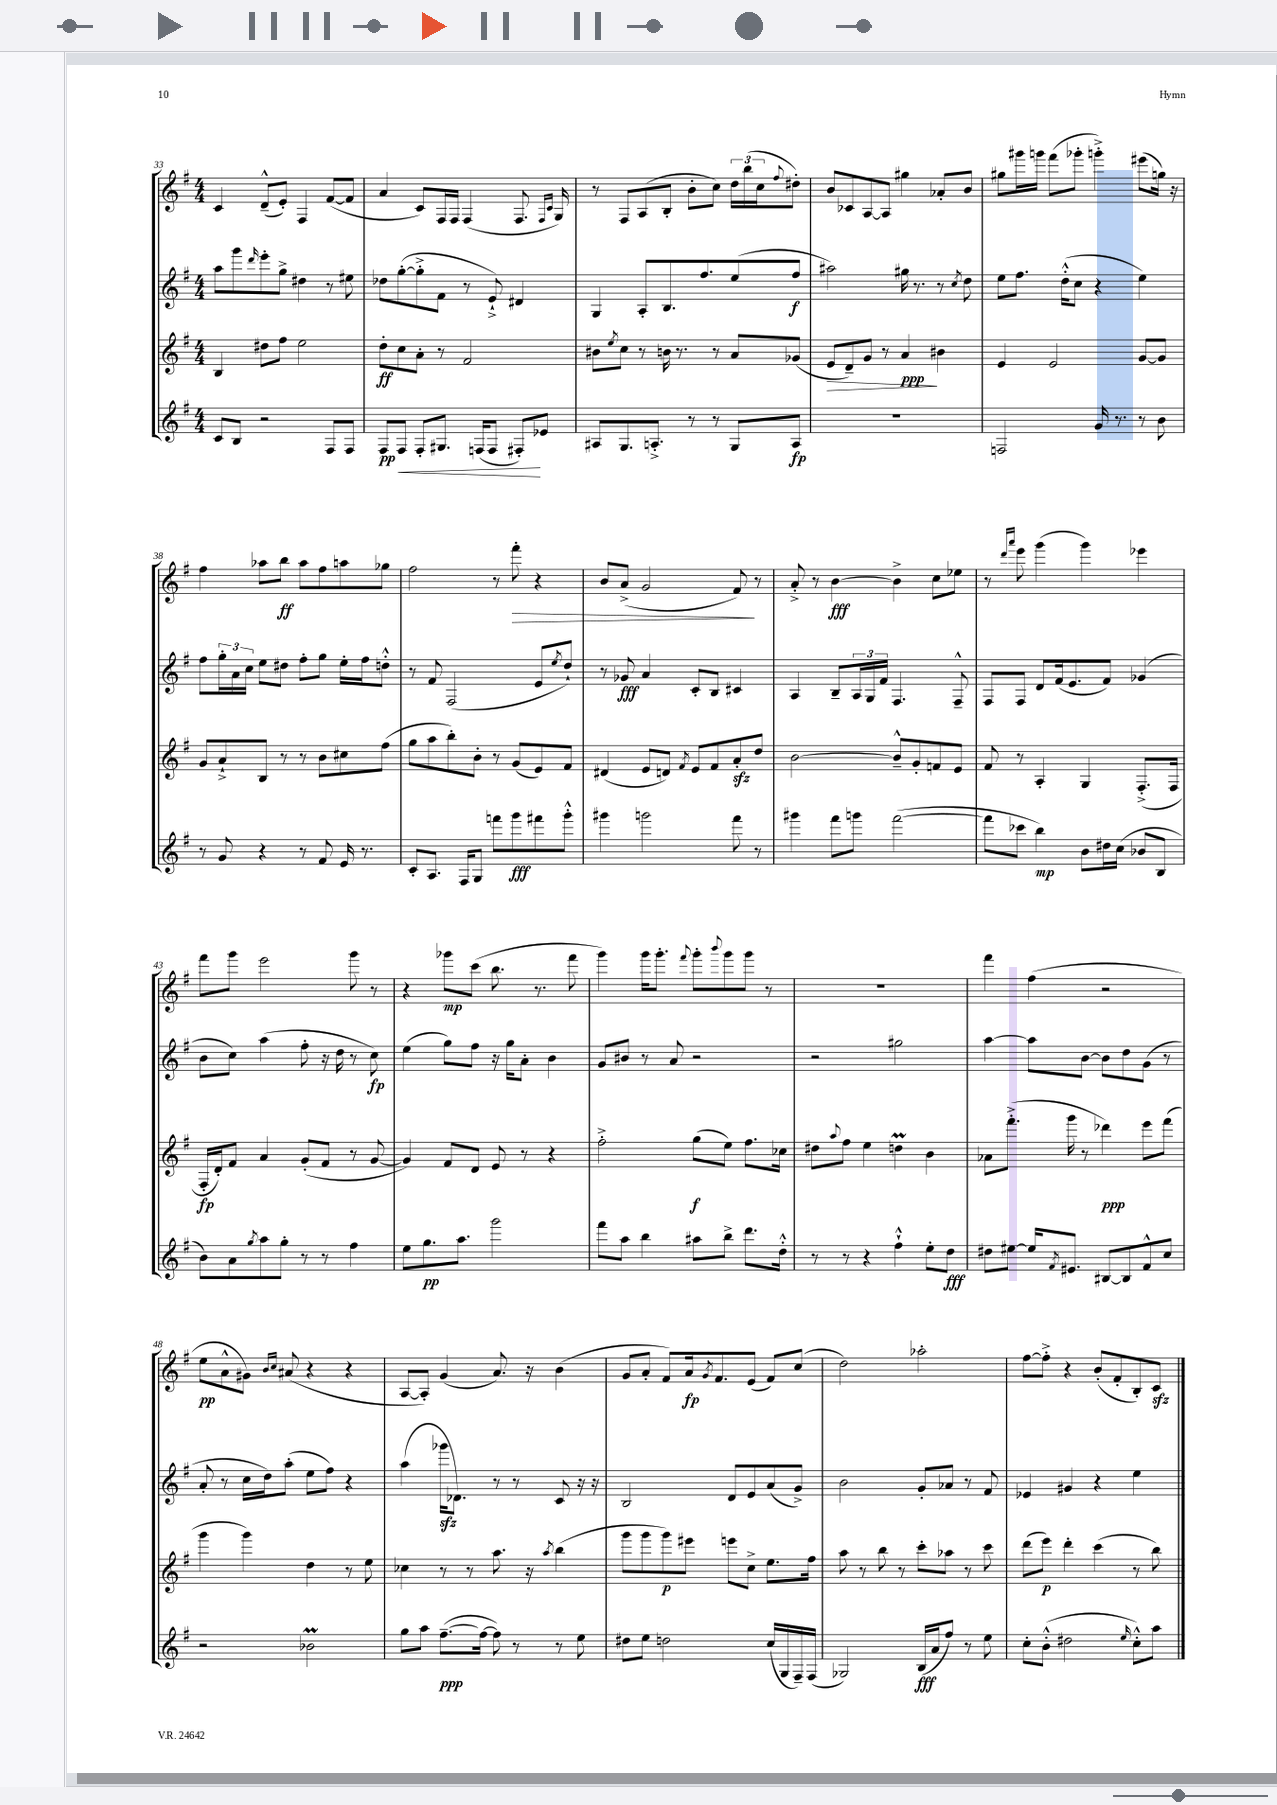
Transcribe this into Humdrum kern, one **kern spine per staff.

**kern	**dynam	**kern	**dynam	**kern	**dynam	**kern	**dynam
*part4	*part4	*part3	*part3	*part2	*part2	*part1	*part1
*staff4	*staff4	*staff3	*staff3	*staff2	*staff2	*staff1	*staff1
*clefG2	*	*clefG2	*	*clefG2	*	*clefG2	*
*k[f#]	*	*k[f#]	*	*k[f#]	*	*k[f#]	*
*M4/4	*	*M4/4	*	*M4/4	*	*M4/4	*
=33	=33	=33	=33	=33	=33	=33	=33
8c/L	.	4B/	.	8aa\L	.	4c/	.
8B/J	.	.	.	8ggg\	.	.	.
.	.	.	.	16qqddd/	.	.	.
2r	.	8dd#X\L	.	8eee'\	.	(8d~^^/L	.
.	.	8ff#\J	.	8gg^\J	.	8e'/J)	.
.	.	2ee\	.	4dd#X\	.	4F#/	.
8F#/L	.	.	.	8r	.	([8f#/L	.
8F#/J	.	.	.	8ee#X\	.	8f#/J]	.
=34	=34	=34	=34	=34	=34	=34	=34
8F#/L	pp	8dd'\L	ff	8dd-X\L	.	4a/	.
!	!LO:HP:b	!	!	!	!	!	!
8F#/J	<	8cc\	.	([8gg'\	.	.	.
8F#'/L	.	8a'\J	.	8gg'^\]	.	8c/L)	.
8.G#X/J	.	8r	.	8f#\J	.	16F#/L	.
.	.	.	.	.	.	16F#/JJ	.
.	.	2f#/	.	8r	.	(4F#/	.
(16Fn/KL	.	.	.	.	.	.	.
8F/J	.	.	.	8e`^/)	.	.	.
8F#X'/L)	.	.	.	4d#X/	.	8.F#/	.
8e-X/J	[	.	.	.	.	.	.
.	.	.	.	.	.	16qqF#/LL	.
.	.	.	.	.	.	16qqc/JJ	.
.	.	.	.	.	.	16G/)	.
=35	=35	=35	=35	=35	=35	=35	=35
8A#X/L	.	8b#X\L	.	4G/	.	8r	.
.	.	8qee/	.	.	.	.	.
8.G/	.	8cc\J	.	.	.	8F#/L	.
.	.	8r	.	8A'/L	.	(8A/	.
8.An'^/J	.	.	.	.	.	.	.
.	.	16bn\	.	8.B/	.	8B'/J	.
.	.	8.r	.	.	.	.	.
8r	.	.	.	.	.	8b'\L	.
.	.	.	.	8.ff#/	.	.	.
8r	.	8r	.	.	.	8cc\J)	.
8G/L	.	8a/L	.	(8ee/	.	24dd\LL	.
.	.	.	.	.	.	(24bb\	.
.	.	.	.	.	.	24cc\J	.
.	.	.	.	.	.	8qqff#/	.
8A/J	fp	(8g-X/J	.	8ff#/J	f	8dd#X'\J)	.
=36	=36	=36	=36	=36	=36	=36	=36
!	!	!	!LO:HP:b	!	!	!	!
1r	.	8e/L	>	2aa#X\)	.	8b/L	.
.	.	8d~/)	.	.	.	8c-X/	.
.	.	8g/J	.	.	.	[8A/	.
.	.	8r	.	.	.	8A/J]	.
.	.	4a/	ppp	16gg#X\	.	4gg#X\	.
.	.	.	.	8.r	.	.	.
.	.	4b#X\	]	8r	.	8a-X'/L	.
.	.	.	.	8qcc/	.	.	.
.	.	.	.	8dd\	.	8b/J	.
=37	=37	=37	=37	=37	=37	=37	=37
2Fn/	.	4e/	.	8ee\L	.	8gg#X\L	.
.	.	.	.	8.ff#\J	.	16ggg#X\L	.
.	.	.	.	.	.	16gggn\JJ	.
.	.	2e/	.	.	.	(8fff#\L	.
.	.	.	.	(16dd'^^\KL	.	.	.
.	.	.	.	8cc\J	.	8ggg-X'\J	.
16g/	.	.	.	4r	.	4gggn'^\)	.
8.r	.	.	.	.	.	.	.
8r	.	[8g/L	.	4ee\)	.	(8eee#X\L	.
8b\	.	8g/J]	.	.	.	16ggn\Jk)	.
.	.	.	.	.	.	16r	.
!!LO:LB:g=z
=38	=38	=38	=38	=38	=38	=38	=38
8r	.	8g/L	.	8ff#\L	.	4ff#\	.
8g/	.	8a`^/	.	24gg'\L	.	.	.
.	.	.	.	24a\	.	.	.
.	.	.	.	24cc\JJ	.	.	.
4r	.	8B/J	.	8ee\L	.	8aa-X\L	.
.	.	8r	.	8dd#X\J	.	8bb\J	ff
8r	.	8r	.	8ff#'\L	.	8aa-\L	.
8f#/	.	8b\L	.	8gg\J	.	8ff#\	.
16e/	.	8cc#X\	.	16ee'\LL	.	8aan\	.
8.r	.	.	.	16ff#\J	.	.	.
.	.	(8ff#\J	.	8ddn'^^\J	.	8gg-X\J	.
=39	=39	=39	=39	=39	=39	=39	=39
8c'/L	.	8gg\L	.	8r	.	2ff#\	.
8.A/J	.	8aa\	.	8f#/	.	.	.
.	.	8bb'\)	.	(2F#/	.	.	.
16F#/KL	.	.	.	.	.	.	.
8G/J	.	8b'\J	.	.	.	.	.
8fffn\L	.	8r	.	.	.	8r	.
!	!	!	!	!	!	!	!LO:HP:b
8ggg\	fff	(8g/L	.	.	.	8fff#'\	>
8fff#X\	.	8e/)	.	8e/L	.	4r	.
.	.	.	.	8qee/	.	.	.
8ggg'^^\J	.	8f#/J	.	8dd`/J)	.	.	.
=40	=40	=40	=40	=40	=40	=40	=40
4ggg#X\	.	(4d#X/	.	8r	.	8b/L	.
.	.	.	.	8g-X/	fff	(8a^/J	.
2gggn\	.	8e/L	.	4a/	.	2g/	.
.	.	8dn/J)	.	.	.	.	.
.	.	8qf#/	.	.	.	.	.
.	.	8e/L	.	8c'/L	.	.	.
.	.	8f#/	.	8B/J	.	.	.
8fff#\	.	8azz'/	.	4c#X/	.	8f#/)	.
8r	.	8dd/J	.	.	.	8r	]
=41	=41	=41	=41	=41	=41	=41	=41
4ggg#X\	.	[2b\	.	4A/	.	8a'^/	.
.	.	.	.	.	.	8r	.
8fff#\L	.	.	.	8B~/L	.	[4b\	fff
8gggn\J	.	.	.	24A/L	.	.	.
.	.	.	.	24G/	.	.	.
.	.	.	.	24f#/JJ	.	.	.
([2fff#\	.	8b~^^/L]	.	4.F#/	.	4b^\]	.
.	.	8g'/	.	.	.	.	.
.	.	8fn/	.	.	.	8cc\L	.
.	.	8e/J	.	8F#~^^/	.	8ee-X\J	.
=42	=42	=42	=42	=42	=42	=42	=42
8fff#\L]	.	8f#/	.	8F#/L	.	8r	.
.	.	.	.	.	.	16qqddd/LL	.
.	.	.	.	.	.	16qqaaa/JJ	.
8ccc-X\J	.	8r	.	8F#/J	.	8eee\	.
4bb\)	mp	4A'/	.	8d/L	.	(4ggg\	.
.	.	.	.	(16f#/k	.	.	.
.	.	.	.	8.e/	.	.	.
8b\L	.	4G/	.	.	.	4ggg\)	.
16dd#X\L	.	.	.	8f#/J)	.	.	.
(16cc\JJ	.	.	.	.	.	.	.
8b-X/L	.	(8.F#'^/L	.	(4g-X/	.	4eee-X\	.
8B/J	.	.	.	.	.	.	.
.	.	16F#/Jk	.	.	.	.	.
!!LO:LB:g=z
=43	=43	=43	=43	=43	=43	=43	=43
8b\L)	.	16F#'/LL	fp	8b\L	.	8fff#\L	.
.	.	16d'/J)	.	.	.	.	.
8a\	.	8f#/J	.	8cc\J)	.	8ggg\J	.
8qgg/	.	.	.	.	.	.	.
8aa\	.	4a/	.	(4aa\	.	2eee\	.
8gg'\J	.	.	.	.	.	.	.
8r	.	(8g'/L	.	8ff#'\	.	.	.
8r	.	8f#/J	.	16r	.	.	.
.	.	.	.	16dd\	.	.	.
4ff#\	.	8r	.	8r	.	8ggg\	.
.	.	[8g/	.	8cc\)	fp	8r	.
=44	=44	=44	=44	=44	=44	=44	=44
8ee\L	.	4g/])	.	(4ee\	.	4r	.
8.gg\	pp	.	.	.	.	.	.
.	.	8f#/L	.	8gg\L)	.	8ggg-X\L	mp
8.aa\J	.	.	.	.	.	.	.
.	.	8d/J	.	8ff#\J	.	(8ccc\J	.
2ggg\	.	8e/	.	16r	.	8.bb\	.
.	.	.	.	16gg\KL	.	.	.
.	.	8r	.	8a'\J	.	.	.
.	.	.	.	.	.	8.r	.
.	.	4r	.	4b\	.	.	.
.	.	.	.	.	.	8fff#\	.
=45	=45	=45	=45	=45	=45	=45	=45
8fff#\L	.	2ff#'^\	.	8g/L	.	4ggg\)	.
8aa\J	.	.	.	8b#X/J	.	.	.
4bb\	.	.	.	8r	.	16ggg\KL	.
.	.	.	.	.	.	8.ggg'\J	.
.	.	.	.	8a/	.	.	.
.	.	.	.	.	.	8qqfff#/	.
8aa#X\L	.	(8gg\L	f	2r	.	8ggg'\L	.
.	.	.	.	.	.	8qqbbb/	.
8bb^\J	.	8ee\J)	.	.	.	8ggg\	.
8.ddd\L	.	8.ff#\L	.	.	.	8ggg\J	.
.	.	.	.	.	.	8r	.
16dd'^^\Jk	.	16cc-X\Jk	.	.	.	.	.
=46	=46	=46	=46	=46	=46	=46	=46
8r	.	8dd#X\L	.	2r	.	1r	.
.	.	8qqaa/	.	.	.	.	.
8r	.	8ff#\J	.	.	.	.	.
4r	.	4ee\	.	.	.	.	.
4ff#`^^\	.	4ddnM\	.	2gg#X\	.	.	.
8ee'\L	.	4b\	.	.	.	.	.
8dd\J	fff	.	.	.	.	.	.
=47	=47	=47	=47	=47	=47	=47	=47
8dd#X\L	.	8a-X\L	.	[4aa\	.	4fff#\	.
[8ee#X\J	.	(8.fff#'^\J	.	.	.	.	.
16ee#/KL]	.	.	.	8aa\L]	.	(4ff#\	.
8qf#/	.	.	.	.	.	.	.
8.e#X/J	.	16ggg\	.	.	.	.	.
.	.	8r	.	[8b\J	.	.	.
[8B#X/L	.	4ddd-X\)	ppp	8b\L]	.	2r	.
8B#/]	.	.	.	8dd\	.	.	.
8f#^^/	.	8eee\L	.	(8g\J	.	.	.
8cc/J	.	(8fff#\J	.	8r	.	.	.
!!LO:LB:g=z
=48	=48	=48	=48	=48	=48	=48	=48
2r	.	4ggg\	.	8a'/	.	8ee\L	pp
.	.	.	.	8r	.	8a^^\	.
.	.	4ggg\)	.	16cc\LL	.	8g#X\J)	.
.	.	.	.	16dd\J)	.	.	.
.	.	.	.	.	.	16qqb/LL	.
.	.	.	.	.	.	16qqcc/JJ	.
.	.	.	.	(8aa'\J	.	(8a#X/	.
2b-XM\	.	4dd\	.	8ee\L	.	4r	.
.	.	.	.	8ff#\J)	.	.	.
.	.	8r	.	4r	.	4r	.
.	.	8ee\	.	.	.	.	.
=49	=49	=49	=49	=49	=49	=49	=49
8gg\L	.	4cc-X\	.	(4aa\	.	[8A/L	.
8aa\J	.	.	.	.	.	8A'/J])	.
([8.ff#~\L	ppp	8r	.	16ggg-Xzz\KL	.	(4g/	.
.	.	.	.	8.d-X\J)	.	.	.
.	.	8r	.	.	.	.	.
16ff#\Jk_	.	.	.	.	.	.	.
8ff#\])	.	8.aa\	.	8r	.	8.a/)	.
8r	.	.	.	8r	.	.	.
.	.	16r	.	.	.	16r	.
.	.	8qaa/	.	.	.	.	.
8r	.	(4bb\	.	8c/	.	(4b\	.
8ee\	.	.	.	16r	.	.	.
.	.	.	.	16r	.	.	.
=50	=50	=50	=50	=50	=50	=50	=50
8dd#X\L	.	8ggg\L	.	2B/	.	8g/L	.
8ee\J	.	8ggg\	.	.	.	8a'/J	.
2ddn\	.	8ggg\)	p	.	.	8f#/L)	.
.	.	8eee#X\J	.	.	.	16a/k	fp
.	.	.	.	.	.	8qg/	.
.	.	.	.	.	.	8.f#/	.
.	.	8eeen\L	.	8d/L	.	.	.
.	.	8cc^\J	.	8e/	.	(8e/J	.
(16cc/LL	.	8.ee\L	.	(8a/	.	8f#/L)	.
16G/	.	.	.	.	.	.	.
16F#~/)	.	.	.	8g^/J)	.	(8cc/J	.
(16F#/JJ	.	16ff#\Jk	.	.	.	.	.
=51	=51	=51	=51	=51	=51	=51	=51
2G-X/)	.	8aa\	.	2b\	.	2dd\)	.
.	.	8r	.	.	.	.	.
.	.	8bb\	.	.	.	.	.
.	.	8r	.	.	.	.	.
(16B/LL	fff	8ccc'\L	.	8g'/L	.	2aa-X'\	.
16a/J	.	.	.	.	.	.	.
8ff#/J)	.	8aa-X\J	.	8a-X/J	.	.	.
8r	.	8r	.	8r	.	.	.
8ee\	.	8ccc\	.	8f#/	.	.	.
=52	=52	=52	=52	=52	=52	=52	=52
8cc'\L	.	(8ddd\L	.	4e-X/	.	[8ff#\L	.
(8b'^^\J	.	8eee\J)	p	.	.	8ff#'^\J]	.
2dd#X\	.	4ddd'\	.	4g#X/	.	4r	.
.	.	(4ccc\	.	4r	.	(8b'/L	.
.	.	.	.	.	.	8f#'/	.
16qqee/	.	.	.	.	.	.	.
8cc'^^\L)	.	8r	.	4ee\	.	8B'/)	.
8aa\J	.	8bb\)	.	.	.	8czz/J	.
==	==	==	==	==	==	==	==
*-	*-	*-	*-	*-	*-	*-	*-
